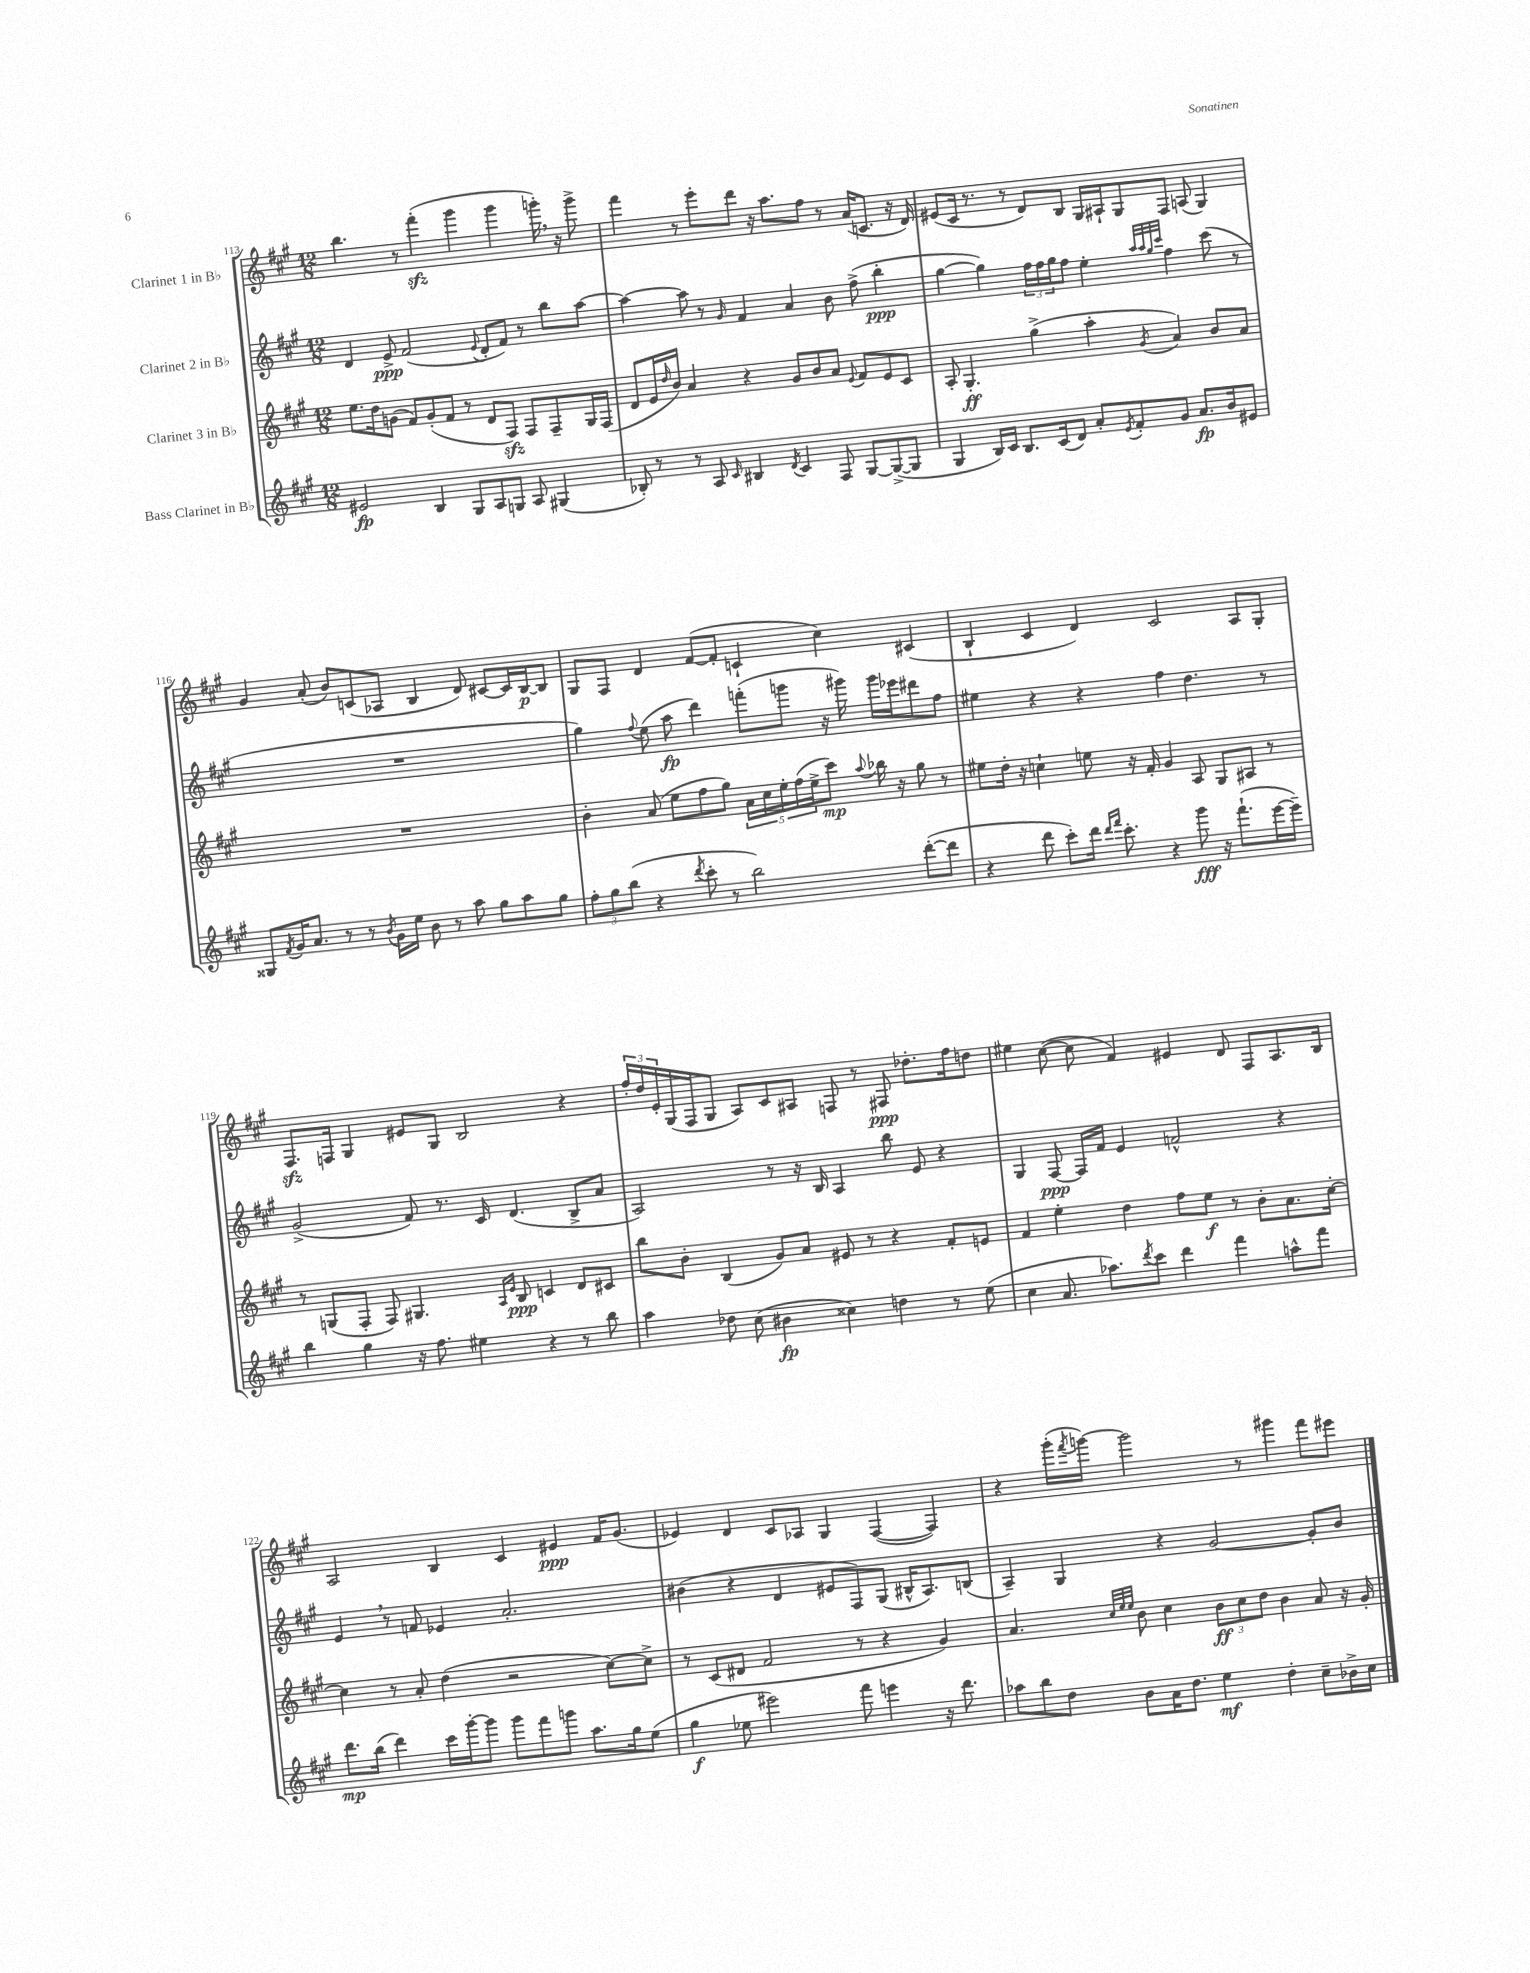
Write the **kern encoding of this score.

**kern	**kern	**kern	**kern
*staff4	*staff3	*staff2	*staff1
*clefG2	*clefG2	*clefG2	*clefG2
*k[f#c#g#]	*k[f#c#g#]	*k[f#c#g#]	*k[f#c#g#]
*M12/8	*M12/8	*M12/8	*M12/8
2e#	8.ee	4d	4.bb
.	16dd	.	.
.	(8g	8e^	.
.	8f#)	(2f#	8r
4B	(8g'	.	(4fff#'
.	8f#	.	.
8G#	8r	.	4ggg#
.	.	8qqe	.
8A	8d	8d'	.
8G	8F#)	8f#)	4ggg#
8A	8F#	8r	.
(4G#	8F#~	8bb	16ggg')
.	.	.	16r
.	16G#	[8aa	8ggg^
.	(16F#	.	.
=	=	=	=
8B-')	8d	4aa_	4fff#
8r	16e	.	.
.	16qqdd	.	.
.	16b)	.	.
8r	4a	8aa]	8r
8A	.	8r	8eee'
16qqc#	.	16qqg#	.
4B#	4r	4f#	8ddd
.	.	.	16r
.	.	.	8.aa
8qd	.	.	.
4c#	8g#	4a	.
.	8b	.	8ff#
8F#	8a	8b	8r
.	8qqe	.	.
[8G#	8f#	(8ff#^	(16a
.	.	.	8.c
(8G#^_	8e	4bb'	.
8G#]	8c#	.	16r
.	.	.	16d)
=	=	=	=
4G#	8A'	[4gg#	(8e#
.	4.G#'	.	16c#
.	.	.	8.r
16B)	.	4gg#])	.
16c#	.	.	.
8.B	.	.	8r
.	(4gg#^	24ff#	8d)
.	.	24ff#	.
(16c#	.	.	.
.	.	24gg#	.
8d)	.	8ff#	8B
8a'	4aa'	4ee'	16G#
.	.	.	16A#`
8qe	.	.	.
8f#'	.	.	8G#
.	.	32qqaa	.
.	.	32qqaa	.
.	.	32qqgg#	.
.	8qg#	32qqccc#	.
8g#	4a)	4ff#	8F#
8.a	.	.	(8A
.	8b	(8ccc#	4G#)
16b	.	.	.
8e#	8a	8r	.
=	=	=	=
8G##	1.r	1.r	4g#
8qf#	.	.	.
16g#	.	.	.
8.a	.	.	.
.	.	.	(8a'
8r	.	.	8b)
8r	.	.	(8c
8qb	.	.	.
16g#	.	.	8A-
16ee	.	.	.
8b	.	.	4B
8r	.	.	.
8aa	.	.	8d)
8gg#	.	.	[8c#
8aa	.	.	16c#]
.	.	.	[16B
8gg#	.	.	8B]
=	=	=	=
12ff#'	4b'	4gg#)	8G#
12gg#	.	.	.
.	.	.	8F#
(12bb	.	.	.
.	.	8qqff#	.
4r	(8a	(8ee	4d
.	8ee	8aa	.
8qddd	.	.	.
8ccc#'	8ff#	4ddd)	([8f#
8r	8gg#)	.	8f#']
2bb)	20a	(8fff'	4c`
.	20cc#	.	.
.	20ee'	.	.
.	.	8ggg	.
.	(20ff#	.	.
.	20ee^	.	.
.	8ccc#)	16r	4cc#)
.	.	16ggg#)	.
.	8qqaa	.	.
.	16bb-	16ggg#	.
.	16r	16eee-	.
([8ddd'	8gg#	8ddd#	(4c#
8ddd]	8r	8ff#	.
=	=	=	=
4r	8ee#	4ee#	4B`
.	16dd'	.	.
.	16r	.	.
8ddd	4cc`	4r	4c#
8ccc#')	.	.	.
16ddd	8ee	4r	4d)
16qqddd	.	.	.
16qqfff#	.	.	.
8.ccc#'	.	.	.
.	16r	.	.
.	16f#'	.	.
4r	4g#	4ff#	2c#
8ggg#	8A	4.dd	.
16r	8G#	.	.
(8.fff#`	.	.	.
.	8A#	.	8A
[16eee	8r	8r	8G#'
16eee~])	.	.	.
=	=	=	=
4bb	8r	(2g#^	8.F#
.	(8G	.	.
.	.	.	16F
4gg#	8F#'	.	4G#
.	8F#)	.	.
16r	4.G#	8f#)	8e#
8.ff#	.	.	.
.	.	8.r	8G#
4ee#	.	.	2B
.	.	16c#	.
.	16qqA	.	.
.	16qqe	.	.
.	8B	(4.d	.
4r	4c	.	.
8r	8d	8B^	4r
8bb	8c#	8a	.
=	=	=	=
4aa	8bb	2A)	24ff#'
.	.	.	24dd
.	.	.	24e'
.	8b'	.	(16G#
.	.	.	16F#
8dd-	(4B	.	8G#
(8cc#	.	.	8A)
4b#	8g#)	8r	8c#
.	8a	16r	8A#
.	.	16B	.
4cc##)	8e#	4A	8F
.	8r	.	8r
4dd	4r	8bb	8F#
.	.	8e	8.dd-'
8r	8f#'	4r	.
.	.	.	16ff#
(8ee	8e	.	8dd
=	=	=	=
4cc#	4f#	4G#	4ee#
8.a	4ee'	[8F#	([8cc#
.	.	16F#]	8cc#]
8.aa-)	.	16f#	.
.	4dd	4e	4f#)
8qddd	.	.	.
8ccc#	.	.	.
4ddd	8ff#	2f^^	4e#
.	8ee	.	.
4fff#	8r	.	8d
.	8b'	.	8F#
8aa^^	8.a	4r	8.A
8fff#	.	.	.
.	[16cc#'	.	16B
=	=	=	=
8.ddd	4cc#]	4e	2A
(16bb	.	.	.
4ddd)	8r	8r	.
.	8a'	8f	.
16ccc#	(4dd	4e-	4B
[16ggg#'	.	.	.
8ggg#]	.	.	.
8ggg#	2r	2.a'	4c#
8fff#	.	.	.
8ggg	.	.	4e#
8.aa	.	.	.
.	[8cc#)	.	16f#
16gg#	.	.	(8.g#
(8ee	8cc#^]	.	.
=	=	=	=
4gg#	8r	(4b#	4e-)
.	(8c#	.	.
8ee-	8d#	4r	4d
2eee#)	2f#	.	.
.	.	4d	8c#
.	.	.	8A-
.	.	8e#	4G#
8fff#	8r	8F#)	.
4eee	4r	(8G#	([4F#
.	.	16B#^^	.
.	.	8.A)	.
16r	4g#)	.	4F#])
8.ddd	.	.	.
.	.	(8B	.
=	=	=	=
8aa-	4.a	4A~)	4r
8bb	.	.	.
8dd	.	4G#	(16ggg#'
.	.	.	8qfff#
.	.	.	[16ggg)
.	32qqcc#	.	.
.	32qqee	.	.
.	32qqee	.	.
8b	8b	.	2ggg]
16a	4cc#	4r	.
8.dd	.	.	.
4ee	12b	[2g#	.
.	12cc#	.	.
.	.	.	8r
.	12dd	.	.
4dd'	4b	.	4ggg#
8cc#~	8a	8g#']	8fff#
16b-^	16r	8b	8eee#
16cc#	16g#'	.	.
==	==	==	==
*-	*-	*-	*-
